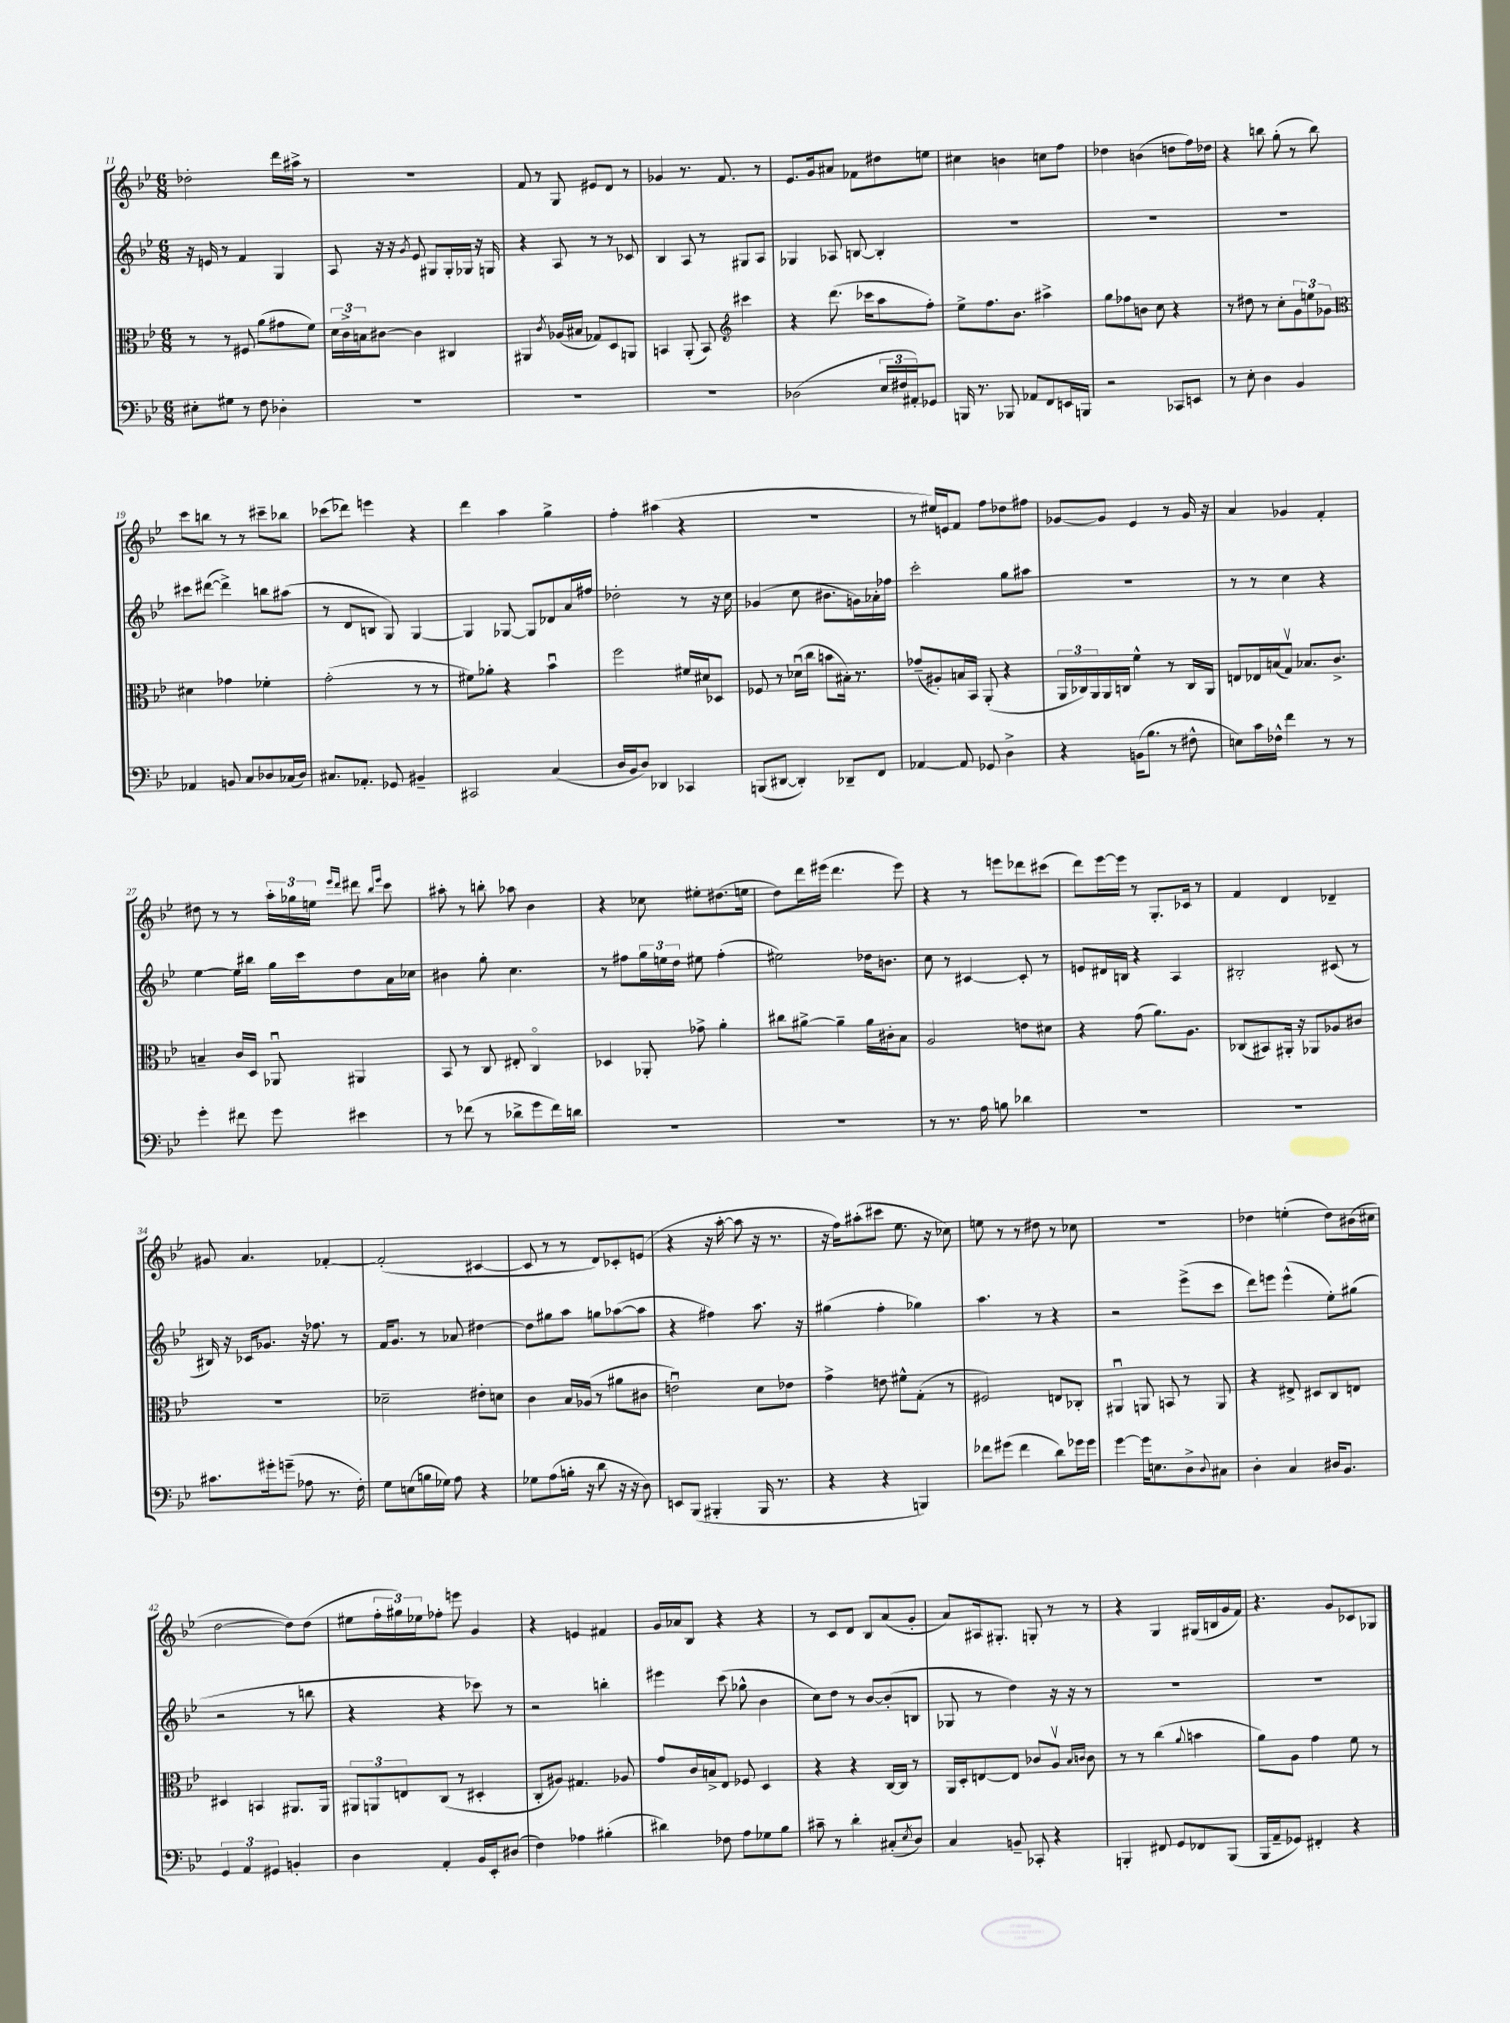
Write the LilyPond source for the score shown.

<<
\new StaffGroup <<
\new Staff = "s0" {
    \clef treble \key bes \major \numericTimeSignature \time 6/8
    des''2-. d'''16 ais''16-> r8 |
    R2. |
    f'8 r8 g8 eis'8 d'8 r8 |
    ges'4 r8. f'8. r8 |
    ees'8. g'16 ais'8 fes'8 dis''8 e''8 |
    cis''4 b'4 c''8 f''8 |
    des''4 b'4( d''8 f''16) des''16 |
    r4 b''8 g''8-.( r8 b''8) |
    c'''8 b''8 r8 r8 cis'''8-- bes''8 |
    ces'''8( des'''8) e'''4 r4 |
    d'''4 a''4 g''4-> |
    f''4-. ais''4( r4 |
    R2. |
    r8 eis''16) e'16 f'8 f''8 des''8 fis''8 |
    ges'8~ ges'8 ees'4 r8 ges'16 r16 |
    a'4 ges'4 f'4-. |
    dis''8 r8 r8 \tuplet 3/2 { a''16-. ges''16 e''16 } \grace { ees'''16 d'''16 } dis'''8 \grace { bes''16 ees'''16 } c'''8 |
    ais''8-. r8 b''8-. aes''8 bes'4 |
    r4 ces''8 eis''8-. dis''8.( e''16 |
    d''8) d'''16 eis'''16( d'''4. eis'''8) |
    r4 r8 e'''8 des'''8 cis'''8( |
    d'''8) ees'''16~ ees'''16 r8 g8.-. ces'16 r8 |
    f'4 d'4 des'4-- |
    gis'8 a'4. fes'4~-. |
    fes'2-.( cis'4~ |
    cis'8 r8 r8 d'8) ces'8-. e'8( |
    r4 r16 a''16~-. a''8 r16 r8. |
    r16 f''16) ais''8-.( cis'''8 ees''8. r16 ces''8) |
    e''8 r8 r8 dis''8 r8 ces''8 |
    R2. |
    des''4 e''4-.( des''8) bis'16( cis''16 |
    d''2~ d''8) d''8( |
    eis''8 \tuplet 3/2 { f''16-. gis''16) ees''16 } fes''8-. e'''8 g'4 |
    r4 e'4 fis'4 |
    g'16 aes'16 bes8 r4 r4 |
    r8 c'8 d'8 bes8 a'8( g'8-. |
    a'8) ais16 gis8.-. g8-. r8 r8 |
    r4 g4 gis16( b16 g'16 f'16) |
    r4. g'8 ces'8 ges8 \bar "|." |
}
\new Staff = "s1" {
    \clef treble \key bes \major \numericTimeSignature \time 6/8
    r16 e'16 r8 f'4 g4 |
    a8 r16 r16 \acciaccatura { g'8 } ees'8 gis8 gis16-. ges16 r16 g16 |
    r4 a8 r8 r8 ces'8 |
    bes4 a8 r8 gis8 a8 |
    ges4 aes8 b8~ b4-. |
    R2. |
    R2. |
    R2. |
    cis'''8 dis'''8~( dis'''4->) b''8 ais''8( |
    r8 d'8 b8 g8) g4~ |
    g4 ges8~ ges8 des'8 a'16 fis''16 |
    des''2-. r8 r16 c''16 |
    ges'4( c''8 bis'8. g'16) aes'16-. fes''16 |
    c'''2-. g''8 ais''8 |
    R2. |
    r8 r8 c''4 r4 |
    ees''4~ ees''16 bis''16 g''16 c'''16 d''8 a'16 ces''16 |
    bis'4 g''8-. c''4. |
    r8 fis''8 \tuplet 3/2 { g''16 e''16 d''16 } eis''8 fis''4-.( |
    eis''2) des''16 b'8. |
    c''8 r8 cis'4~ cis'8-. r8 |
    e'8 dis'16 b16 r4 a4 |
    bis2-. cis'8( r8 |
    bis16) r16 ces'16 ges'8. r16 fes''8. r8 |
    f'16 g'8. r8 aes'8 dis''4~ |
    dis''8 gis''8 a''8 g''8 aes''8~( aes''8 |
    r4 fis''4) a''8. r16 |
    gis''4( f''4-. ges''4) |
    a''4. r8 r4 |
    r2 ees'''8->( c'''8 |
    d'''8) e'''8 e'''4-^( ees''8-.) gis''8( |
    r2 r8 b''8 |
    r4 r4 ces'''8) r8 |
    r2 b''4-. |
    eis'''4 c'''8( ges''8-^ bes'4 |
    c''8) d''8 r8 bes'8~ bes'8-.( b8 |
    ges8 r8 d''4) r16 r16 r8 |
    R2. |
    R2. \bar "|." |
}
\new Staff = "s2" {
    \clef alto \key bes \major \numericTimeSignature \time 6/8
    r8 r8 fis8 a'8( gis'8 f'8) |
    \tuplet 3/2 { d'16 c'16-> b16 } cis'8~ cis'4 cis4 |
    ais,4 \acciaccatura { c'8 } aes16( bis16 ges8) d8 a,8 |
    b,4 a,8-.( b,8) \clef treble cis'''4 |
    r4 d'''8.( ces'''16 a''8 f''8-.) |
    ees''8-> f''8. bes'8. ais''4-> |
    g''8 fes''8 b'8 c''8 r4 |
    r8 dis''8 r8 c''8-. \tuplet 3/2 { g'8 e''8 ges'8 } |
    \clef alto dis'4 ges'4 fes'4-. |
    g'2-.( r8 r8 |
    fis'8) aes'8-. r4 bes'4\downbow |
    f''2 fis'16 dis'16 des8 |
    fes8 r8 des'16\downbow( c''16 b'8 bis16-.) r8. |
    ges'8--( ais8-.) b16 bes,16 a,8-.( r4 |
    \tuplet 3/2 { a,16 ces16) a,16 } a,16 c16 f'4-^ r8 c16 a,16 |
    e8 ees16 b16( g8\upbow) bes8. c'8.-> |
    b4-- c'16 d16 aes,8\downbow ais,4 |
    bes,8 r8 c8 eis8-. c4\flageolet |
    des4 aes,8-. ges'8-> a'4-. |
    cis''8 ais'8~-> ais'4-- ais'16 cis'16-. bes8 |
    a2 e'8 dis'8 |
    r4 g'8( a'8.) a8. |
    ces8( bis,8) ais,16-. r16 aes,8 aes8 cis'8 |
    R2. |
    des'2-- eis'8-. d'8 |
    c'4 bes16 aes16( r8 ais'8 cis'8 |
    e'2\downbow) d'8 ees'8 |
    g'4-> e'8 fis'8-^ g8-.( r8 |
    fis2) e8 ces8-. |
    ais,4\downbow a,8 b,8 r8 a,8 |
    r4 eis8-> dis8 c8 e8 |
    dis4 b,4 ais,8. ais,16 |
    \tuplet 3/2 { ais,8 a,8 e8 } c8( r8 dis4-. |
    c8-. ais8) gis4. aes8 |
    g'8 c'16 b16-> ees8 fes8 d4 |
    r4 r4 c16~ c16 r8 |
    a,16 d16-. e8~ e8 ces'8 a8\upbow \grace { bes16 c'16 } c'8 |
    r8 r8 c''4( \appoggiatura { a'8 } b'4 |
    a'8) a8 g'4 f'8 r8 \bar "|." |
}
\new Staff = "s3" {
    \clef bass \key bes \major \numericTimeSignature \time 6/8
    eis8-. gis8 r8 f8 des4-. |
    R2. |
    R2. |
    R2. |
    des2( \tuplet 3/2 { ees16 fis16 ais,16-.) } ges,8 |
    b,,16 r8. bes,,8 aes,8 f,8 e,16 b,,16 |
    r2 ces,8 e,8 |
    r8 ees8-. d4 bes,4 |
    aes,4 b,8 c8 des8 ces16( des16) |
    cis8. aes,8.-. ges,8 bis,4-- |
    cis,2 c4( |
    d16 bes,16 d8) des,4 ces,4 |
    b,,8( dis,8~ dis,4-.) des,8-- f,8 |
    aes,4~ aes,8 ges,8 d4-> |
    r4 b,16( bes8. r8 fis8-^ |
    e8) c'16 fes16-^ f'4 r8 r8 |
    g'4-. fis'8 g'8 eis'4 |
    r8 fes'8( r8 des'8-> g'8 fes'16) d'16 |
    R2. |
    R2. |
    r8 r8. a16 b8 des'4 |
    R2. |
    R2. |
    cis'8. gis'16-. g'8--( aes8 r8. f16-.) |
    g8 e8( b16 ges16) a8 r4 |
    ges8 a8( b16-. r16 d'8 r16 r16 d8) |
    e,8 bes,,8( bis,,4-. bis,,16 r8. |
    r4 r4 b,,4) |
    fes'8 gis'8( fes'4 d'8) ges'16 ges'16 |
    g'4~ g'16 e8. d8-> \appoggiatura { d8 } cis8 |
    d4-. c4 dis16 bes,8. |
    \tuplet 3/2 { g,4 a,4 gis,4 } b,4-. |
    d4 a,4-. bes,16 ees,16-. dis8( |
    f4) aes4 bis4-.( |
    dis'4) fes8 a8 ges8 bes8 |
    cis'8-- r8 d'4-. cis8-.( \acciaccatura { ees8 } d8) |
    c4 b,8-- ces,8-. r4 |
    b,,4-. fis,8 g,8 fes,8 b,,8( |
    bes,,16 a,16-- ges,8) fis,4-. r4 \bar "|." |
}
>>
>>
\layout { \context { \Score currentBarNumber = #11 } }
